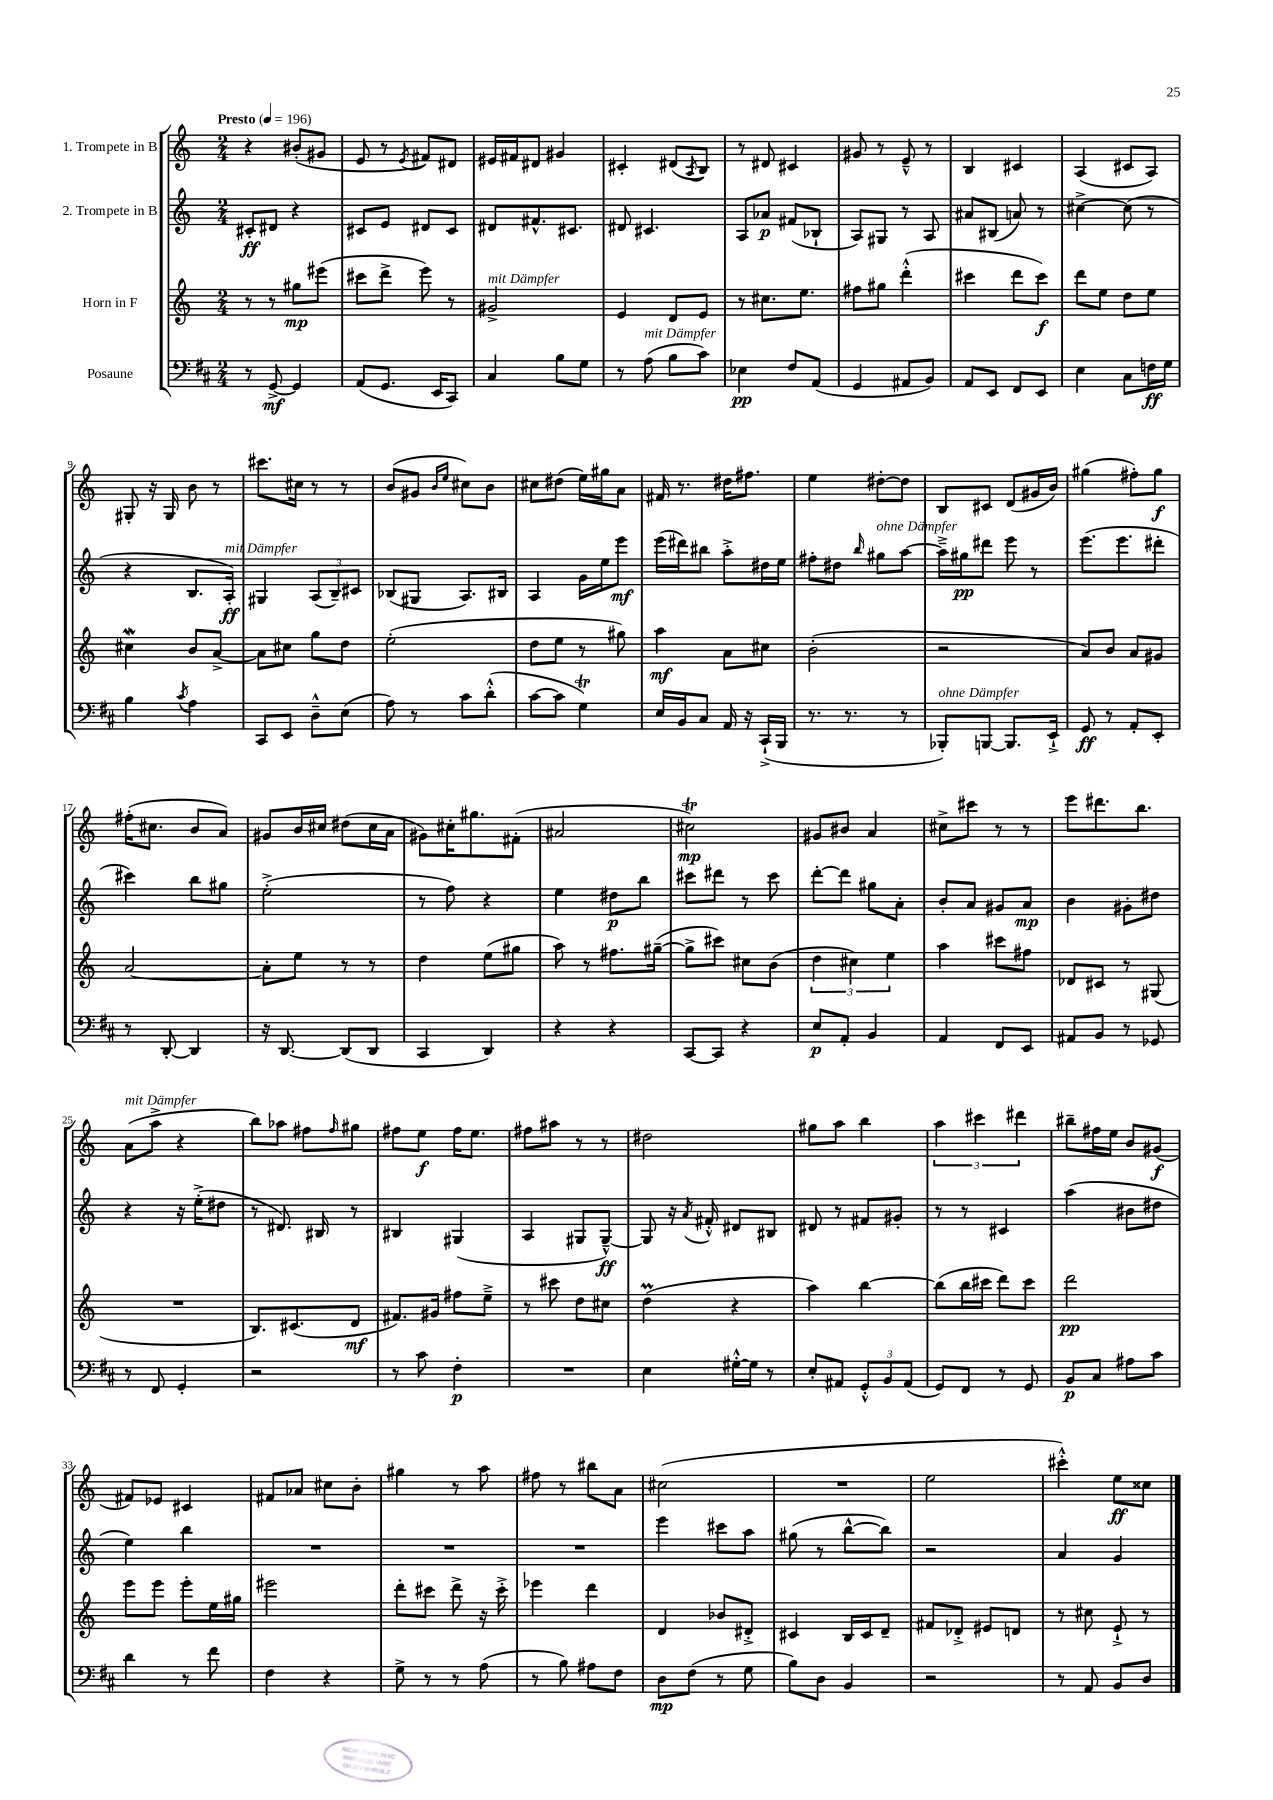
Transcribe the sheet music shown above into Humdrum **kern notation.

**kern	**kern	**kern	**kern
*staff4	*staff3	*staff2	*staff1
*clefF4	*clefG2	*clefG2	*clefG2
*k[f#c#]	*k[]	*k[]	*k[]
*M2/4	*M2/4	*M2/4	*M2/4
*MM196	*MM196	*MM196	*MM196
8r	8r	8c#'/L	4r
[8GG^/	8r	8d#/J	.
4GG/]	8gg#\L	4r	(8b#'/L
.	(8eee#\J	.	8g#/J
=	=	=	=
(8AA/L	8ccc#\L	8c#/L	8e/
8.GG/J	8ddd^\J	8e/J	8r
.	.	.	8qe/
.	8eee\)	8d#/L	8f#/L)
16EE/LK	.	.	.
8CC#/J)	8r	8c#/J	8d#/J
=	=	=	=
4C#/	2g#^/	8d#/L	16e#/LL
.	.	.	16f#/J
.	.	8.f#^^/	8d#/J
8B\L	.	.	4g#/
.	.	8.c#/J	.
8G\J	.	.	.
=	=	=	=
8r	4e/	8d#/	4c#'/
(8A\	.	4.c#/	.
8B\L	8d/L	.	(8d#/L
.	.	.	8qA/
8c#\J)	8e/J	.	8B/J)
=	=	=	=
4E-\	8r	8A/L	8r
.	8.cc#\L	8a-/J	8d#/
8F#/L	.	(8f#/L	4c#/
.	8.ee\J	.	.
(8AA/J	.	8B-`/J	.
=	=	=	=
4GG/	8ff#\L	8A/L)	8g#/
.	8gg#\J	8G#/J	8r
8AA#/L	(4ddd'^^\	8r	8e~^^/
8BB/J)	.	8A/	8r
=	=	=	=
8AA/L	4ccc#\	8a#/L	4B/
8EE/J	.	(8B#/J	.
8FF#/L	8ddd\L	8a/)	4c#/
8EE/J	8ccc#\J)	8r	.
=	=	=	=
4E\	8ddd\L	[4cc#^\	(4A/
.	8ee\J	.	.
8C#\L	8dd\L	(8cc#\]	8c#/L
16F\L	8ee\J	8r	8A/J)
16G\JJ	.	.	.
=	=	=	=
4B\	4cc#\	4r	8G#'/
.	.	.	16r
.	.	.	16G#/
8qc#/	.	.	.
4A\	8b/L	8.B/L	8b\
.	[8a^/J	.	8r
.	.	16A'/Jk)	.
=	=	=	=
8CC#/L	8a\]L	4G#/	8.ccc#\L
8EE/J	8cc#\J	.	.
.	.	.	16cc#\Jk
8D~^^\L	8gg\L	(12A/L	8r
.	.	12B~/)	.
(8E\J	8dd\J	.	8r
.	.	12c#/J	.
=	=	=	=
8A\)	(2ee'\	(8B-/L	(8b/L
8r	.	8G#/J	8g#/J
.	.	.	16qqb/LL
.	.	.	16qqee/JJ
8c#\L	.	8.A/L)	8cc#\L)
(8d'^^\J	.	.	8b\J
.	.	16B#/Jk	.
=	=	=	=
[8c#\L	8dd\L	4A/	8cc#\L
8c#\]J	8ee\J	.	(8dd#\J
4G\)	8r	16g\LL	16ee\LL)
.	.	16ee\J	16gg#\J
.	8gg#\)	8eee\J	8a\J
=	=	=	=
16E/LL	4aa\	(16eee\LL	16f#/
16BB/J	.	16ddd#\J)	8.r
8C#/J	.	8bb#\J	.
16AA/	8a\L	8aa'^\L	16dd#\LK
16r	.	.	8.ff#\J
(16CC#`^/LL	8cc#\J	16dd#\L	.
16BBB/JJ	.	16ee\JJ	.
=	=	=	=
8.r	(2b'\	8ff#'\L	4ee\
.	.	8dd#\J	.
8.r	.	.	.
.	.	16qqbb/	.
.	.	8gg#\L	[8dd#'\L
8r	.	[8aa\J	8dd#\]J
=	=	=	=
8BBB-'/L)	2r	16aa~^\]LL	8B/L
.	.	16gg#\J	.
[8BBB/J	.	8ddd#\J	8c#/J
8.BBB/]L	.	8eee\	(8d/L
.	.	8r	16g#/L
16EE`^/Jk	.	.	16b/JJ)
=	=	=	=
8GG/	8a/L)	(8.eee\L	(4gg#\
8r	8b/J	.	.
.	.	8.eee\	.
8AA'/L	8a/L	.	8ff#'\L)
8EE'/J	8g#/J	8ddd#'\J	8gg#\J
=	=	=	=
8r	[2a/	4ccc#\)	(16ff#'\LK
.	.	.	8.cc#\J
[8DD'/	.	.	.
4DD/]	.	8bb\L	8b/L
.	.	8gg#\J	8a/J)
=	=	=	=
16r	8a'\]L	(2ee'^\	8g#/L
[8.DD/	.	.	.
.	8ee\J	.	16b/L
.	.	.	16cc#/JJ
(8DD/]L	8r	.	(8dd#\L
8DD/J	8r	.	16cc#\L
.	.	.	16a\JJ
=	=	=	=
4CC#/	4dd\	8r	8g#\L)
.	.	8ff\)	16cc#'\K
.	.	.	8.gg#\
4DD/)	(8ee\L	4r	.
.	8gg#\J	.	(8f#'\J
=	=	=	=
4r	8aa\)	4ee\	2a#/
.	8r	.	.
4r	8.ff#\L	8dd#\L	.
.	.	8bb\J	.
.	([16gg#~\Jk	.	.
=	=	=	=
[8CC#/L	8gg#^\]L	8ccc#\L	2cc#\)
8CC#/]J	8ccc#\J)	8ddd#\J	.
4r	8cc#\L	8r	.
.	(8b\J	8ccc#\	.
=	=	=	=
8E/L	6dd\	[8ddd'\L	8g#/L
8AA'/J	.	8ddd\]J	8b#/J
.	6cc#\)	.	.
4BB/	.	8gg#\L	4a/
.	6ee\	.	.
.	.	8a'\J	.
=	=	=	=
4AA/	4aa\	8b'/L	8cc#^\L
.	.	8a/J	8ccc#\J
8FF#/L	8ccc#\L	8g#/L	8r
8EE/J	8ff#\J	8a/J	8r
=	=	=	=
8AA#/L	8d-/L	4b\	8eee\L
8BB/J	8c#/J	.	8.ddd#\
8r	8r	8g#'\L	.
.	.	.	8.bb\J
8GG-/	(8G#/	8dd#\J	.
=	=	=	=
8r	2r	4r	(8a\L
8FF#/	.	.	8aa^\J
4GG'/	.	16r	4r
.	.	(16ee'^\LK	.
.	.	8dd#\J	.
=	=	=	=
2r	8.B/L)	8r	8bb\L)
.	.	8.d#/)	8aa-\J
.	(8.c#/	.	.
.	.	.	8ff#\L
.	.	16B#/	.
.	.	.	16qqff#/
.	8d/J	8r	8gg#\J
=	=	=	=
8r	8.f#/L)	4B#/	8ff#\L
8c#\	.	.	8ee\J
.	16g#/Jk	.	.
4F#'\	8ff#\L	(4G#/	16ff#\LK
.	.	.	8.ee\J
.	8ee~^\J	.	.
=	=	=	=
2r	8r	4A/	8ff#\L
.	8ccc#\	.	8aa#\J
.	8dd\L	8G#/L	8r
.	8cc#\J	[8G#~^^/J)	8r
=	=	=	=
4E\	(4dd\	8G#/]	2dd#\
.	.	16r	.
.	.	8qa/	.
.	.	16f#'^^/	.
[16G#'^^\LL	4r	8d#/L	.
16G#\]JJ	.	.	.
8r	.	8B#/J	.
=	=	=	=
8E'/L	4aa\)	8d#/	8gg#\L
8AA#/J	.	8r	8aa\J
12GG'^^/L	[4bb\	8f#/L	4bb\
12BB/	.	.	.
.	.	8g#'/J	.
(12AA#/J	.	.	.
=	=	=	=
8GG/L)	(8bb\]L	8r	6aa\
8FF#/J	16bb\L	8r	.
.	.	.	6ccc#\
.	16ccc#\JJ	.	.
8r	8ddd\L)	4c#/	.
.	.	.	6ddd#\
8GG/	8ccc#\J	.	.
=	=	=	=
8BB/L	2ddd\	(4aa\	8bb#~\L
8C#/J	.	.	16ff#\L
.	.	.	16ee\JJ
8A#\L	.	8b#\L	8b/L
8c#\J	.	8dd#\J	(8g#/J
=	=	=	=
4d\	8eee\L	4ee\)	8f#/L)
.	8eee\J	.	8e-/J
8r	8eee'\L	4bb\	4c#/
8f#\	16ee\L	.	.
.	16gg#\JJ	.	.
=	=	=	=
4F#\	2eee#\	2r	8f#/L
.	.	.	8a-/J
4r	.	.	8cc#\L
.	.	.	8b'\J
=	=	=	=
8G^\	8ddd'\L	2r	4gg#\
8r	8ccc#\J	.	.
8r	8ddd^\	.	8r
(8A\	16r	.	8aa\
.	16ccc#'^\	.	.
=	=	=	=
8r	4eee-\	2r	8ff#\
8B\)	.	.	8r
8A#\L	4ddd\	.	8bb#\L
8F#\J	.	.	8a\J
=	=	=	=
8D\L	4d/	4eee\	(2cc#\
(8F#\J	.	.	.
8r	8b-/L	8ccc#\L	.
8G\	8d#'^/J	8aa\J	.
=	=	=	=
8B\L)	4c#/	(8gg#\	2r
8D\J	.	8r	.
4BB/	16B/LL	[8bb^^\L	.
.	16c#/J	.	.
.	8d~/J	8bb\]J)	.
=	=	=	=
2r	8f#/L	2r	2ee\
.	8d-'^/J	.	.
.	8e#/L	.	.
.	8d/J	.	.
=	=	=	=
8r	8r	4a/	4ccc#'^^\)
8AA/	8cc#\	.	.
8BB/L	8e`^/	4g/	8ee\L
8D/J	8r	.	8cc##\J
==	==	==	==
*-	*-	*-	*-
